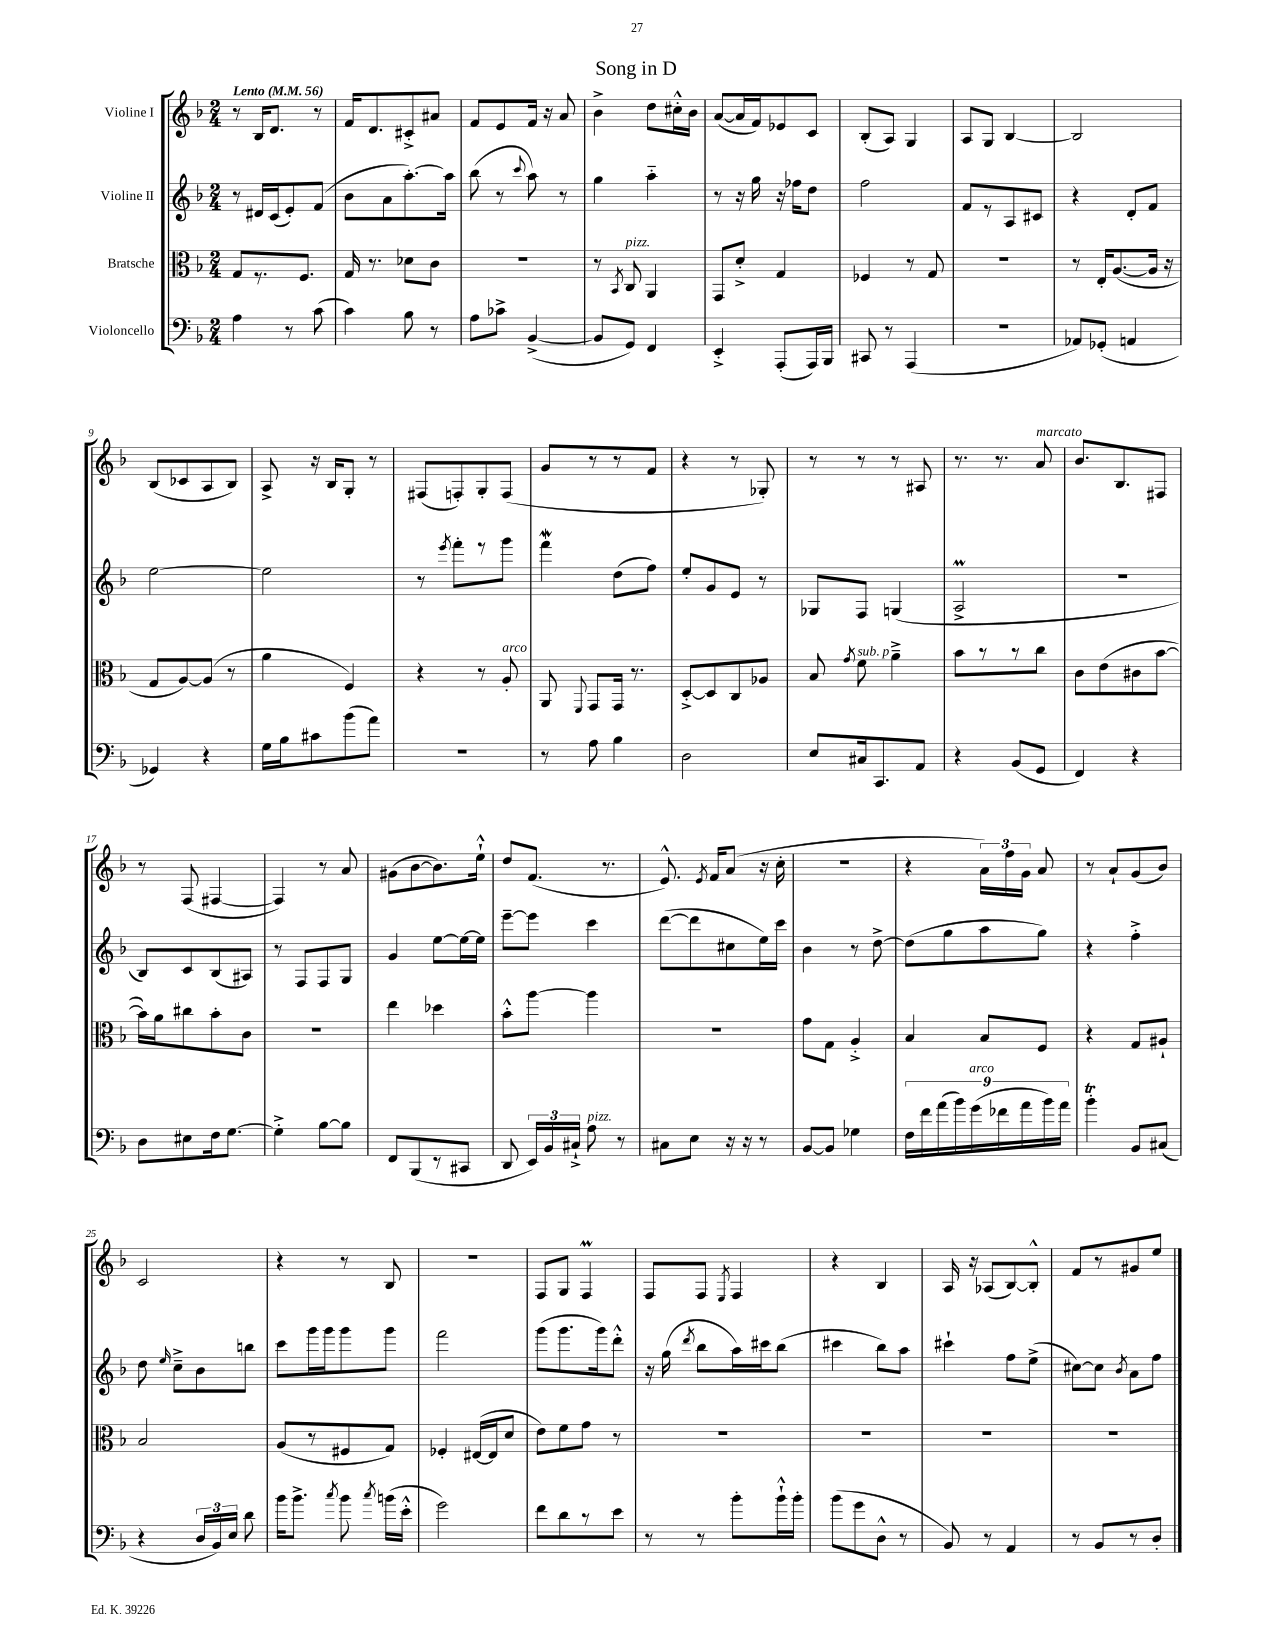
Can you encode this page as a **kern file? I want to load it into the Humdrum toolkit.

**kern	**kern	**kern	**kern
*part4	*part3	*part2	*part1
*staff4	*staff3	*staff2	*staff1
*I"Violoncello	*I"Bratsche	*I"Violine II	*I"Violine I
*clefF4	*clefC3	*clefG2	*clefG2
*k[b-]	*k[b-]	*k[b-]	*k[b-]
*M2/4	*M2/4	*M2/4	*M2/4
*MM56	*MM56	*MM56	*MM56
=1	=1	=1	=1
!	!	!	!LO:TX:a:B:t=Lento
4A\	8G/L	8r	8r
.	8.r	16d#X/LL	16B-/KL
.	.	(16c/J	8.d/J
8r	.	8e'/)	.
.	8.F/J	.	.
(8c\	.	(8f/J	8r
=2	=2	=2	=2
4c\)	16G/	8b-\L	16f/KL
.	8.r	.	8.d/
.	.	8a\	.
8B-\	8d-X\L	[8.aa'\)	8c#X'^/
8r	8c\J	.	8a#X/J
.	.	16aa\Jk]	.
=3	=3	=3	=3
8A\L	2r	(8bb-\	8f/L
8c-X^\J	.	8r	8e/
.	.	8qqccc/	.
([4BB-^/	.	8aa\)	16f/Jk
.	.	.	16r
.	.	8r	8a/
=4	=4	=4	=4
8BB-/L]	8r	4gg\	4b-^\
.	8qBB-/	.	.
!	!LO:TX:a:i:t=pizz.	!	!
8GG/J)	8C/	.	.
4FF/	4AA/	4aa\	8dd\L
.	.	.	16cc#X'^^\L
.	.	.	16b-\JJ
=5	=5	=5	=5
4EE'^/	8GG/L	8r	([8a/L
.	8d'^/J	16r	16a/L]
.	.	16gg\	16f/J)
(8AAA'/L	4G/	16r	8e-X/
.	.	16ff-X\KL	.
16AAA/L)	.	8dd\J	8c/J
16BBB-/JJ	.	.	.
=6	=6	=6	=6
8CC#X/	4F-X/	2ff\	(8B-'/L
8r	.	.	8A/J)
(4AAA/	8r	.	4G/
.	8G/	.	.
=7	=7	=7	=7
2r	2r	8f/L	8A/L
.	.	8r	8G/J
.	.	8A/	[4B-/
.	.	8c#X/J	.
=8	=8	=8	=8
8AA-X/L)	8r	4r	2B-/]
(8GG-X'/J	16E'/KL	.	.
.	([8.A/	.	.
4AAn/	.	8d'/L	.
.	16A/Jk]	8f/J	.
.	16r	.	.
!!LO:LB:g=z
=9	=9	=9	=9
4GG-X/)	8G/L	[2ee\	(8B-/L
.	[8A/)	.	8c-X/
4r	(8A/J]	.	8A/
.	8r	.	8B-/J)
=10	=10	=10	=10
16G\LL	4a\	2ee\]	8A^/
16B-\J	.	.	.
8c#X\	.	.	16r
.	.	.	16B-/KL
(8b-\	4F/)	.	8G'/J
8a\J)	.	.	8r
=11	=11	=11	=11
2r	4r	8r	(8F#X/L
.	.	8qeee/	.
.	.	8fff'\L	8Fn'/)
.	8r	8r	8G'/
!	!LO:TX:a:i:t=arco	!	!
.	8A'/	8ggg\J	(8F/J
=12	=12	=12	=12
8r	8AA/	4fffw\	8g/L
.	8qqFF/	.	.
8A\	8GG/L	.	8r
4B-\	16GG/Jk	(8dd\L	8r
.	8.r	.	.
.	.	8ff\J)	8f/J
=13	=13	=13	=13
2D\	[8D'^/L	8ee'/L	4r
.	8D/]	8g/	.
.	8C/	8e/J	8r
.	8A-X/J	8r	8G-X'/)
=14	=14	=14	=14
8E/L	8B-/	8G-X/L	8r
.	8qg/	.	.
!	!LO:TX:a:i:t=sub. p	!	!
16C#X/k	8f\	8F/J	8r
8.CC/	.	.	.
.	4a~^\	(4Gn/	8r
8AA/J	.	.	8A#X/
=15	=15	=15	=15
4r	8b-\L	2Am^/	8.r
.	8r	.	.
.	.	.	8.r
(8BB-/L	8r	.	.
!	!	!	!LO:TX:a:i:t=marcato
8GG/J	8cc\J	.	8a/
=16	=16	=16	=16
4FF/)	8c\L	2r	8.b-/L
.	(8e\	.	.
.	.	.	8.B-/
4r	8c#X\	.	.
.	[8b-\J	.	8F#X/J
!!LO:LB:g=z
=17	=17	=17	=17
8D\L	16b-\LL])	8B-/L)	8r
.	16a\J	.	.
8E#X\	8cc#X\	8c/	(8F/
16F\k	8b-'\	(8B-/	[4F#X/
[8.G\J	.	.	.
.	8c\J	8A#X/J)	.
=18	=18	=18	=18
4G'^\]	2r	8r	4F#/])
.	.	8F/L	.
[8B-\L	.	8F/	8r
8B-\J]	.	8G/J	8a/
=19	=19	=19	=19
8FF/L	4ee\	4g/	(8g#X\L
(8BBB-/	.	.	[8b-\
8r	4dd-X\	[8ee\L	8.b-\])
8CC#X/J	.	16ee\L_	.
.	.	16ee\JJ]	16ee`^^\Jk
=20	=20	=20	=20
8DD/	8b-'^^\L	[8eee~\L	8dd/L
24EE/LL)	[8aa\J	8eee\J]	(8.f/J
24BB-/	.	.	.
24C#X`^/JJ	.	.	.
!LO:TX:a:i:t=pizz.	!	!	!
8A\	4aa\]	4ccc\	.
.	.	.	8.r
8r	.	.	.
=21	=21	=21	=21
8C#X\L	2r	([8ddd\L	8.e^^/)
8E\J	.	8ddd\]	.
.	.	.	8qe/
.	.	.	16f/KL
16r	.	8cc#X\	(8a/J
16r	.	.	.
8r	.	16ee\L)	16r
.	.	16ccc\JJ	16cc'\
=22	=22	=22	=22
[8BB-/L	8g\L	4b-\	2r
8BB-/J]	8G\J	.	.
4G-X\	4A'^/	8r	.
.	.	[8dd^\	.
=23	=23	=23	=23
18F\LL	4B-/	(8dd\L]	4r
18f\	.	.	.
(18a\	.	.	.
.	.	8gg\	.
18b-\)	.	.	.
!LO:TX:a:i:t=arco	!	!	!
(18g\	.	.	.
.	8B-/L	8aa\	24a\LL)
18f-X\	.	.	.
.	.	.	24ff\
18a\	.	.	24g\JJ
.	8F/J	8gg\J)	8a/
18b-\)	.	.	.
18a\JJ	.	.	.
=24	=24	=24	=24
4b-T'\	4r	4r	8r
.	.	.	8a`/L
8BB-/L	8G/L	4ff'^\	(8g/
(8C#X/J	8A#X`/J	.	8b-/J)
!!LO:LB:g=z
=25	=25	=25	=25
4r	2B-/	8dd\	2c/
.	.	16qqee/	.
.	.	8cc~^\L	.
24D/LL	.	8b-\	.
24BB-/)	.	.	.
24E/JJ	.	.	.
8d\	.	8bbn\J	.
=26	=26	=26	=26
16b-\KL	(8A/L	8ccc\L	4r
8.b-^\J	.	.	.
.	8r	16ggg\L	.
.	.	16ggg\J	.
8qcc/	.	.	.
8b-\	8F#X/	8ggg\	8r
8qcc/	.	.	.
(16bn\LL	8G/J)	8ggg\J	8B-/
16e'^^\JJ	.	.	.
=27	=27	=27	=27
2g\)	4F-X'/	2fff\	2r
.	([16E#X/LL	.	.
.	16E#/J]	.	.
.	8d/J	.	.
=28	=28	=28	=28
8f\L	8e\L)	(8ggg\L	8F/L
8d\	8f\	8.ggg\	8G/J
8r	8g\J	.	4FM/
.	.	16ggg\k)	.
8e\J	8r	8ddd'^^\J	.
=29	=29	=29	=29
8r	2r	16r	8F/L
.	.	(16gg\	.
.	.	8qddd/	.
8r	.	8bb-\L	8F/J
.	.	.	8qE/
8b-'\L	.	16aa\L)	4F/
.	.	16ccc#X\J	.
16b-`^^\L	.	(8bb-\J	.
16b-'\JJ	.	.	.
=30	=30	=30	=30
(8b-\L	2r	4ccc#X\	4r
8g\	.	.	.
8D^^\J	.	8bb-\L)	4B-/
8r	.	8aa\J	.
=31	=31	=31	=31
8BB-/)	2r	4ccc#X`\	16A/
.	.	.	16r
8r	.	.	(8A-X/L
4AA/	.	8ff\L	[8B-/)
.	.	(8ee^\J	8B-'^^/J]
=32	=32	=32	=32
8r	2r	[8cc#X\L)	8f/L
8BB-/L	.	8cc#\J]	8r
.	.	8qb-/	.
8r	.	8a\L	8g#X/
8D'/J	.	8ff\J	8ee/J
==	==	==	==
*-	*-	*-	*-
